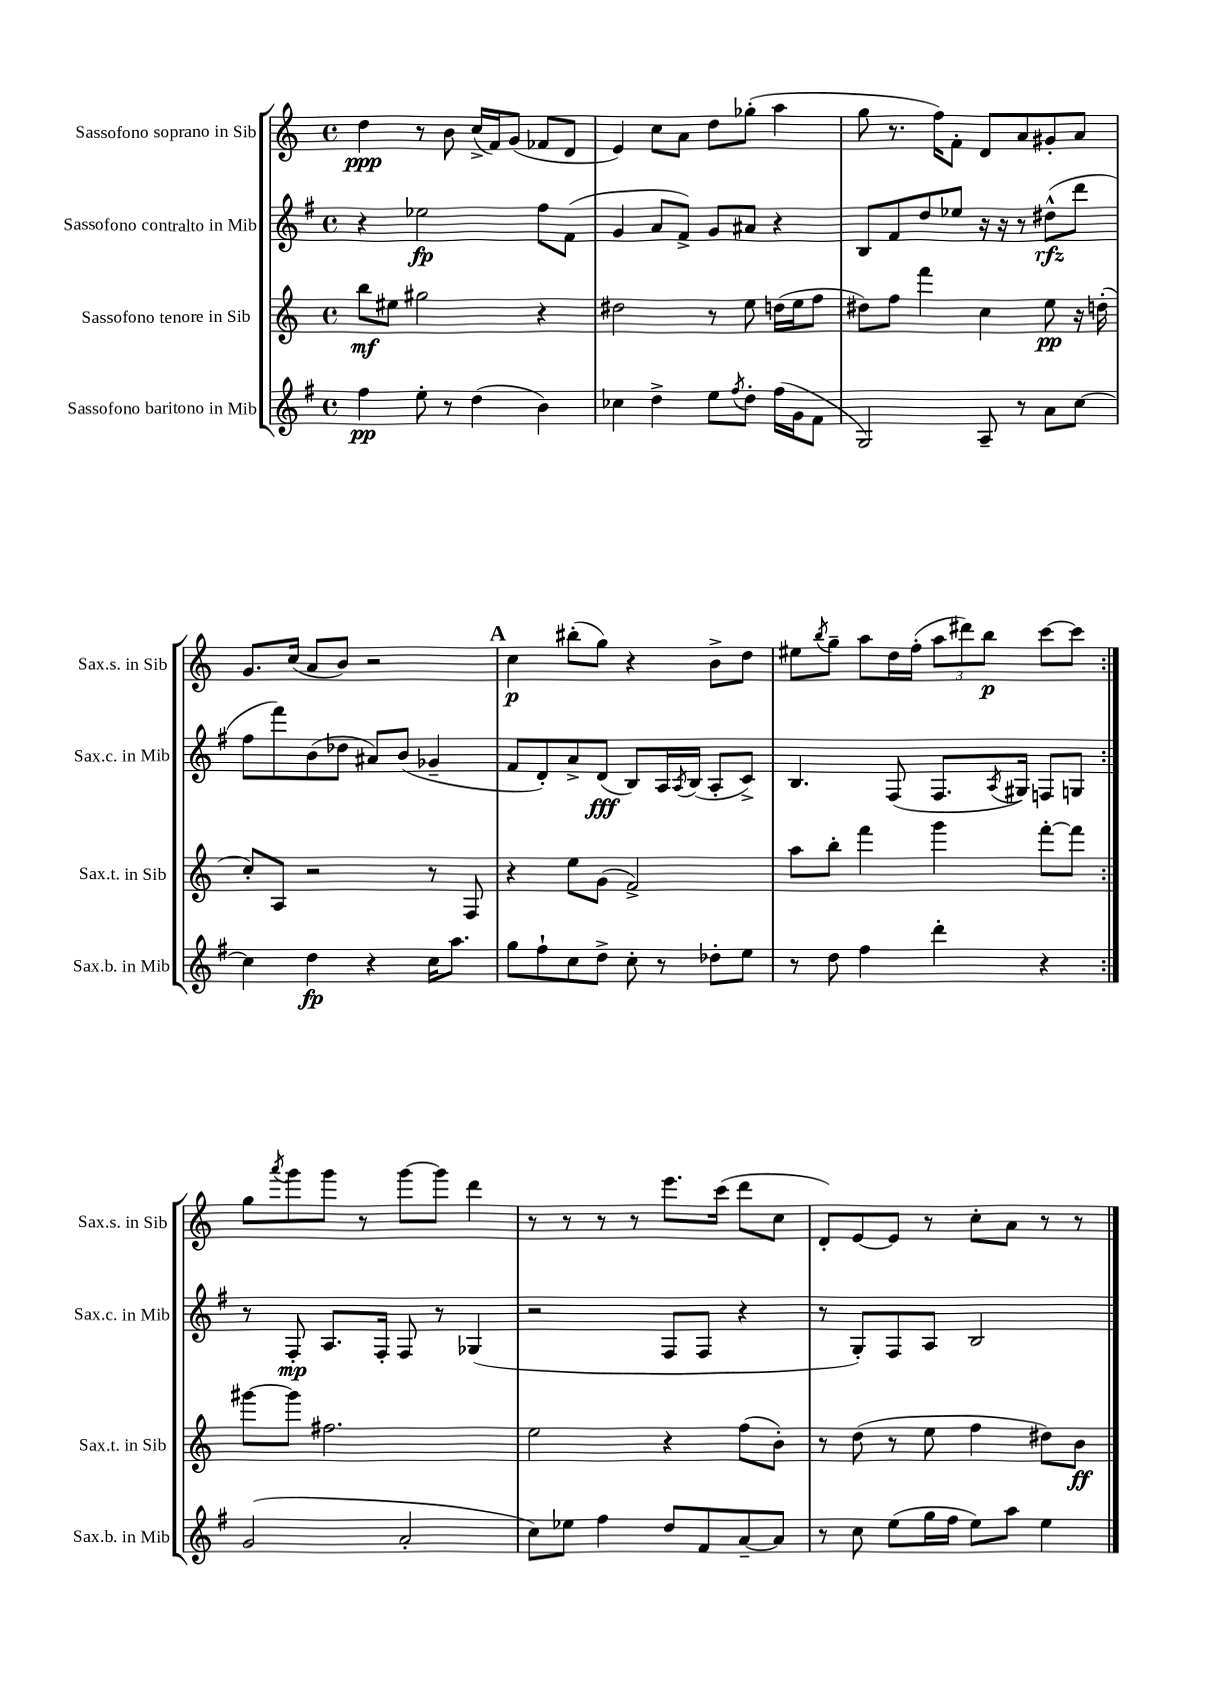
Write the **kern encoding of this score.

**kern	**kern	**kern	**kern
*staff4	*staff3	*staff2	*staff1
*clefG2	*clefG2	*clefG2	*clefG2
*k[f#]	*k[]	*k[f#]	*k[]
*M4/4	*M4/4	*M4/4	*M4/4
*met(c)	*met(c)	*met(c)	*met(c)
4ff#\	8bb\L	4r	4dd\
.	8ee#\J	.	.
8ee'\	2gg#\	2ee-\	8r
8r	.	.	8b\
(4dd\	.	.	(16cc^/LL
.	.	.	16f/J)
.	.	.	(8g/J
4b\)	4r	8ff#\L	8f-/L
.	.	(8f#\J	8d/J
=	=	=	=
4cc-\	2dd#\	4g/	4e/)
4dd^\	.	8a/L	8cc\L
.	.	8f#^/J)	8a\J
8ee\L	8r	8g/L	8dd\L
8qff#/	.	.	.
8dd'\J	8ee\	8a#/J	(8gg-'\J
(16ff#\LL	(16dd\LL	4r	4aa\
16g\J	16ee\J	.	.
8f#\J	8ff\J	.	.
=	=	=	=
2G/)	8dd#\L)	8B/L	8gg\
.	8ff\J	8f#/	8.r
.	4fff\	8dd/	.
.	.	.	16ff\LK)
.	.	8ee-/J	8f'\J
8A~/	4cc\	16r	8d/L
.	.	16r	.
8r	.	8r	8a/
8a\L	8ee\	(8dd#^^\L	8g#'/
[8cc\J	16r	8ddd\J	8a/J
.	(16dd'\	.	.
=	=	=	=
4cc\]	8cc'/L)	8ff#\L	8.g/L
.	8A/J	8fff#\)	.
.	.	.	(16cc/Jk
4dd\	2r	(8b\	8a/L
.	.	8dd-\J	8b/J)
4r	.	8a#/L)	2r
.	.	(8b/J	.
16cc\LK	8r	4g-~/	.
8.aa\J	.	.	.
.	8F/	.	.
=	=	=	=
8gg\L	4r	8f#/L	4cc\
8ff#`\	.	8d'/)	.
8cc\	8ee\L	8a^/	(8bb#'\L
8dd^\J	(8g\J	(8d/J	8gg\J)
8cc'\	2f^/)	8B/L)	4r
8r	.	16A/L	.
.	.	8qA/	.
.	.	(16B/JJ	.
8dd-'\L	.	8A'/L	8b^\L
8ee\J	.	8c^/J)	8dd\J
=	=	=	=
8r	8aa\L	4.B/	8ee#\L
.	.	.	8qbb/
8dd\	8bb'\J	.	8gg~\J
4ff#\	4fff\	.	8aa\L
.	.	(8F#/	16dd\L
.	.	.	(16ff'\JJ
4ddd'\	4ggg\	8.F#/L	12aa\L
.	.	.	12ddd#\)
.	.	.	12bb\J
.	.	8qA/	.
.	.	16G#/Jk)	.
4r	[8fff'\L	8F/L	[8ccc\L
.	8fff\]J	8G/J	8ccc\]J
=:|!	=:|!	=:|!	=:|!
(2g/	[8ggg#\L	8r	8gg\L
.	.	.	8qaaa/
.	8ggg#\]J	8F#'/	8ggg\
.	2.ff#\	8.A/L	8ggg\J
.	.	.	8r
.	.	16F#'/Jk	.
2a'/	.	8F#/	[8ggg\L
.	.	8r	8ggg\]J
.	.	(4G-/	4ddd\
=	=	=	=
8cc\L)	2ee\	2r	8r
8ee-\J	.	.	8r
4ff#\	.	.	8r
.	.	.	8r
8dd/L	4r	8F#/L	8.eee\L
8f#/	.	8F#/J	.
.	.	.	(16ccc\Jk
[8a~/	(8ff\L	4r	8ddd\L
8a/]J	8b'\J)	.	8cc\J
=	=	=	=
8r	8r	8r	8d'/L)
8cc\	(8dd\	8G'/L)	[8e/
(8ee\L	8r	8F#/	8e/]J
16gg\L	8ee\	8A/J	8r
16ff#\JJ	.	.	.
8ee\L)	4ff\	2B/	8cc'\L
8aa\J	.	.	8a\J
4ee\	8dd#\L)	.	8r
.	8b\J	.	8r
==	==	==	==
*-	*-	*-	*-
